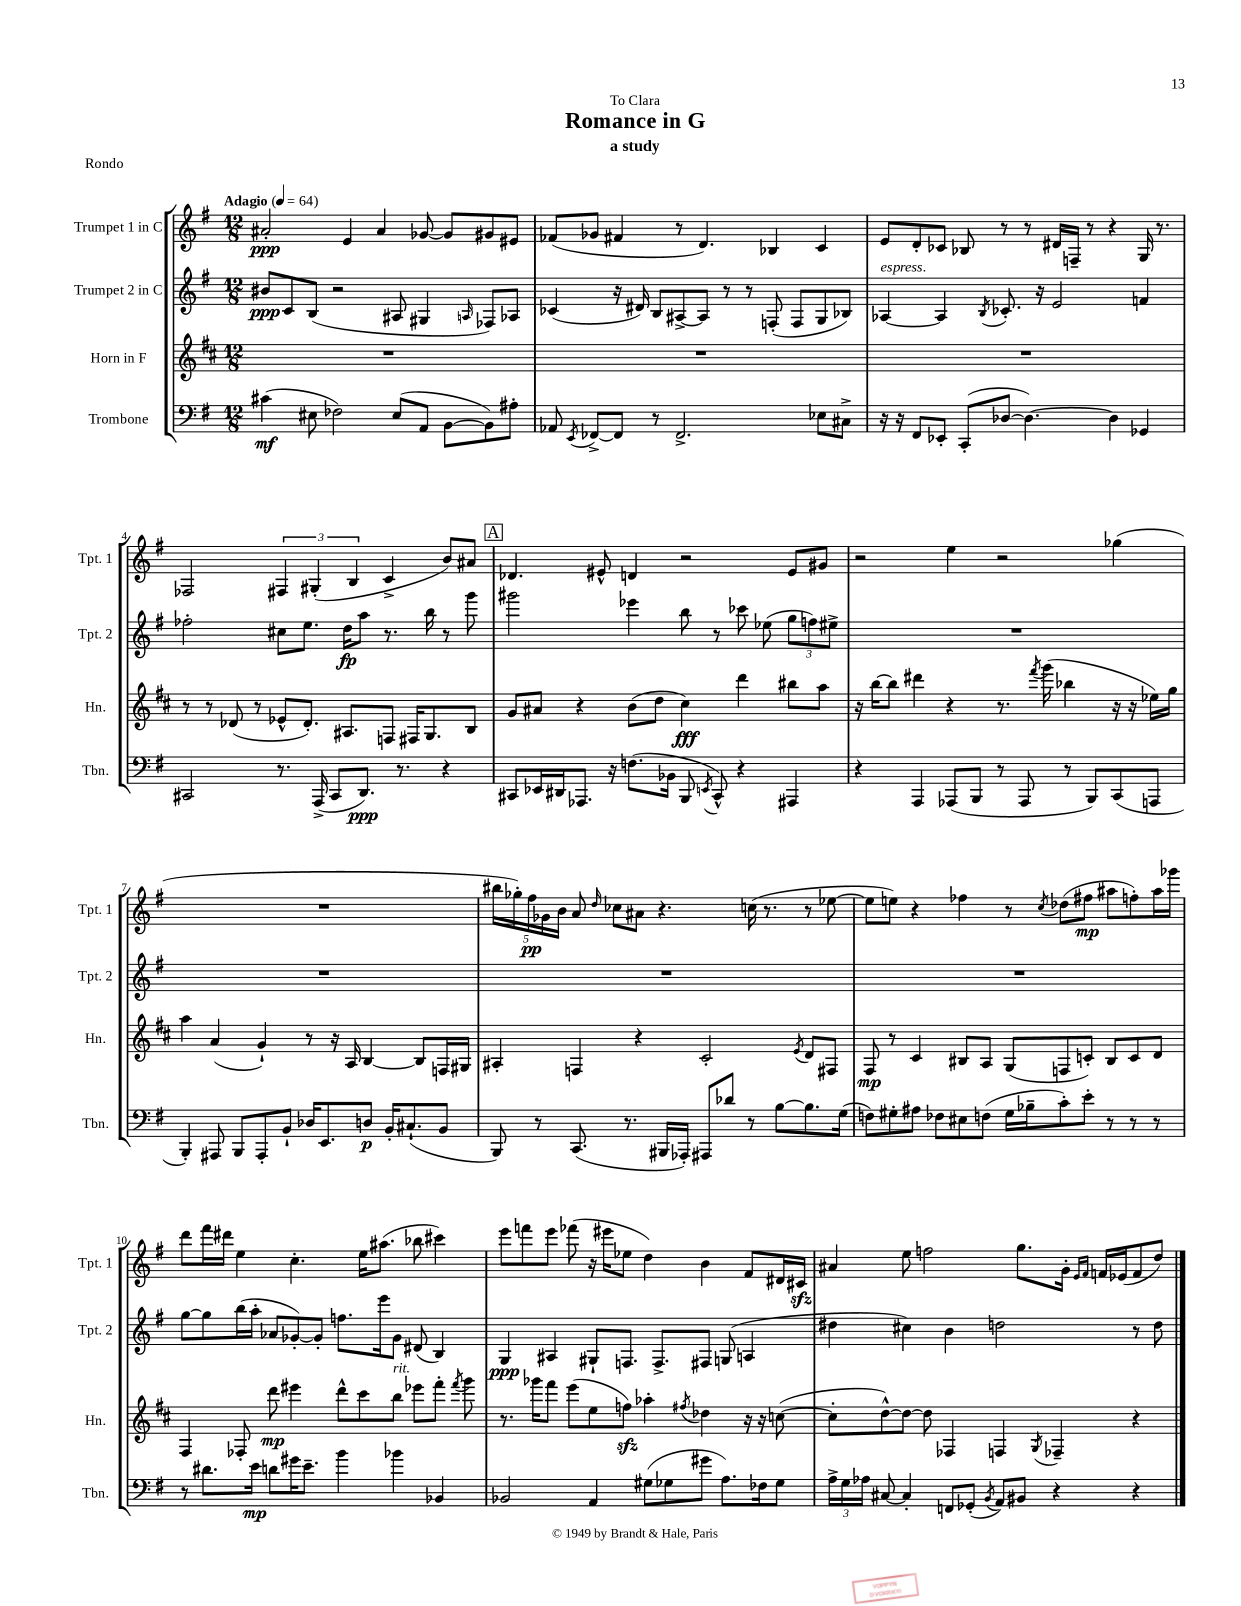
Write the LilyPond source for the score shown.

\header { title = "Romance in G" subtitle = "a study" dedication = "To Clara" piece = "Rondo" }
<<
\new StaffGroup <<
\new Staff = "s0" \with { instrumentName = "Trumpet 1 in C" shortInstrumentName = "Tpt. 1" } {
    \clef treble \key g \major \numericTimeSignature \time 12/8 \tempo "Adagio" 4 = 64
    \autoBeamOff ais'2-.\ppp e'4 ais'4 ges'8~ ges'8[ gis'8 eis'8] |
    fes'8[( ges'8] fis'4 r8 d'4.) bes4 c'4 |
    e'8[ d'8-. ces'8] bes8 r8 r8 dis'16[ f16]-- r8 r4 g16 r8. |
    fes2 \tuplet 3/2 { fis4 gis4-.( b4 } c'4-> b'8[) ais'8] |
    \mark \markup { \box "A" } des'4. eis'8-^ d'4 r2 eis'8[ gis'8] |
    r2 e''4 r2 ges''4( |
    R1. |
    \tuplet 5/4 { bis''16[ ges''16-.) fis''16\pp ges'16 b'16] } a'8 \grace { d''16 } ces''8[ ais'8] r4. c''16( r8. r8 ees''8~ |
    ees''8[ e''8]) r4 fes''4 r8 \acciaccatura { c''8 } des''8[( fis''8]\mp ais''8[ f''8-.) ais''16 ges'''16] |
    d'''8[ fis'''16 dis'''16] e''4 c''4.-. e''16[ ais''8.]( bes''8 cis'''4) |
    e'''8[ f'''8 e'''8] fes'''8( r16 eis'''16[ ees''8] d''4) b'4 fis'8[ dis'16 cis'16]\sfz |
    ais'4 e''8 f''2 g''8.[ g'16]-. \grace { e'16[ fis'16] } f'16[ ees'16( f'8 d''8]) \bar "|." |
}
\new Staff = "s1" \with { instrumentName = "Trumpet 2 in C" shortInstrumentName = "Tpt. 2" } {
    \clef treble \key g \major \numericTimeSignature \time 12/8
    \autoBeamOff bis'8[\ppp c'8 b8]( r2 ais8 gis4 \grace { a16 } fes8[) aes8] |
    ces'4( r16 dis'16) b8[ ais8~-> ais8] r8 r8 f8-.( f8[ g8 bes8]) |
    aes4~^\markup { \italic "espress." } aes4 \acciaccatura { b8 } ces'8.-. r16 e'2 f'4 |
    fes''2-. cis''8[ e''8.] d''16[\fp a''8] r8. b''16 r8 g'''8 |
    \mark \markup { \box "A" } gis'''2 ees'''4 b''8 r8 ces'''8 ees''8( \tuplet 3/2 { g''8[ f''8) eis''8]-> } |
    R1. |
    R1. |
    R1. |
    R1. |
    g''8[~ g''8 b''16( a''16]-. aes'8[ ges'8~-.) ges'8]-. f''8.[ e'''16 ges'8] dis'8( b4) |
    g4\ppp ais4 gis8[-! f8.] f8.[-> fis8] g8( a4 |
    dis''4 cis''4) b'4 d''2 r8 d''8 \bar "|." |
}
\new Staff = "s2" \with { instrumentName = "Horn in F" shortInstrumentName = "Hn." } {
    \clef treble \key d \major \numericTimeSignature \time 12/8
    \autoBeamOff R1. |
    R1. |
    R1. |
    r8 r8 des'8( r8 ees'8[-^ des'8.]-.) ais8.[ f8] fis16[ g8. b8] |
    \mark \markup { \box "A" } g'8[ ais'8] r4 b'8[( d''8] cis''4\fff) d'''4 bis''8[ a''8] |
    r16 b''16[~ b''8] dis'''4 r4 r8. \acciaccatura { fis'''8 } g'''16( bes''4 r16 r16 ees''16[) g''16] |
    a''4 a'4( g'4-!) r8 r16 a16 b4~ b8[ f16 gis16] |
    ais4-. f4 r4 cis'2-. \acciaccatura { e'8 } d'8[ fis8] |
    fis8\mp r8 cis'4 bis8[ a8] g8[( f8 c'8]-.) bis8[ c'8 d'8] |
    fis4 fes8-. d'''8\mp eis'''4 d'''8[-^ cis'''8 b''8]^\markup { \italic "rit." } ees'''8[ fis'''8]-. \acciaccatura { fis'''8 } g'''8 |
    r8. ges'''16[ fis'''8] e'''8[( e''8 f''8]\sfz) aes''4-. \acciaccatura { fis''8 } des''4 r16 r16 c''8~( |
    c''8[-. d''8~-^) d''8]~ d''8 fes4 f4 \acciaccatura { g8 } fes4-- r4 \bar "|." |
}
\new Staff = "s3" \with { instrumentName = "Trombone" shortInstrumentName = "Tbn." } {
    \clef bass \key g \major \numericTimeSignature \time 12/8
    \autoBeamOff cis'4\mf( eis8 fes2) eis8[( a,8] b,8[~ b,8) ais8]-. |
    aes,8 \acciaccatura { e,8 } fes,8[~-> fes,8] r8 fes,2.-> ees8[ cis8]-> |
    r16 r16 fis,8[ ees,8]-. c,8[-.( des8]~ des4.~) des4 ges,4 |
    cis,2 r8. a,,16->( cis,8[ d,8.]\ppp) r8. r4 |
    \mark \markup { \box "A" } cis,8[ ees,16 dis,16 aes,,8.] r16 f8.[( bes,16] b,,8 \acciaccatura { e,8 } cis,8-^) r4 ais,,4 |
    r4 a,,4 aes,,8[( b,,8] r8 aes,,8 r8 b,,8[) c,8( a,,8] |
    b,,4-.) ais,,8 b,,8[ ais,,8-. b,8]-! des16[ e,8. d8]\p b,16[-. cis8.-!( b,8] |
    b,,8) r8 c,8.( r8. bis,,16[ aes,,16]-.) ais,,8[ des'8] r8 b8[~ b8. g16]( |
    f8[) gis8-. ais8] fes8[ eis8 f8]( gis16[ bes16-- c'8-.) e'8]-. r8 r8 r8 |
    r8 dis'8.[ e'16]\mp d'8[ gis'16 e'8.]-- b'4 bes'4 bes,4 |
    bes,2 a,4 gis8[( ges8 gis'8] a8.[) fes16 ges8] |
    \tuplet 3/2 { a16[-> g16 aes16] } cis8~ cis4-. f,8[ ges,8]-.( \acciaccatura { b,8 } a,8[) bis,8] r4 r4 \bar "|." |
}
>>
>>
